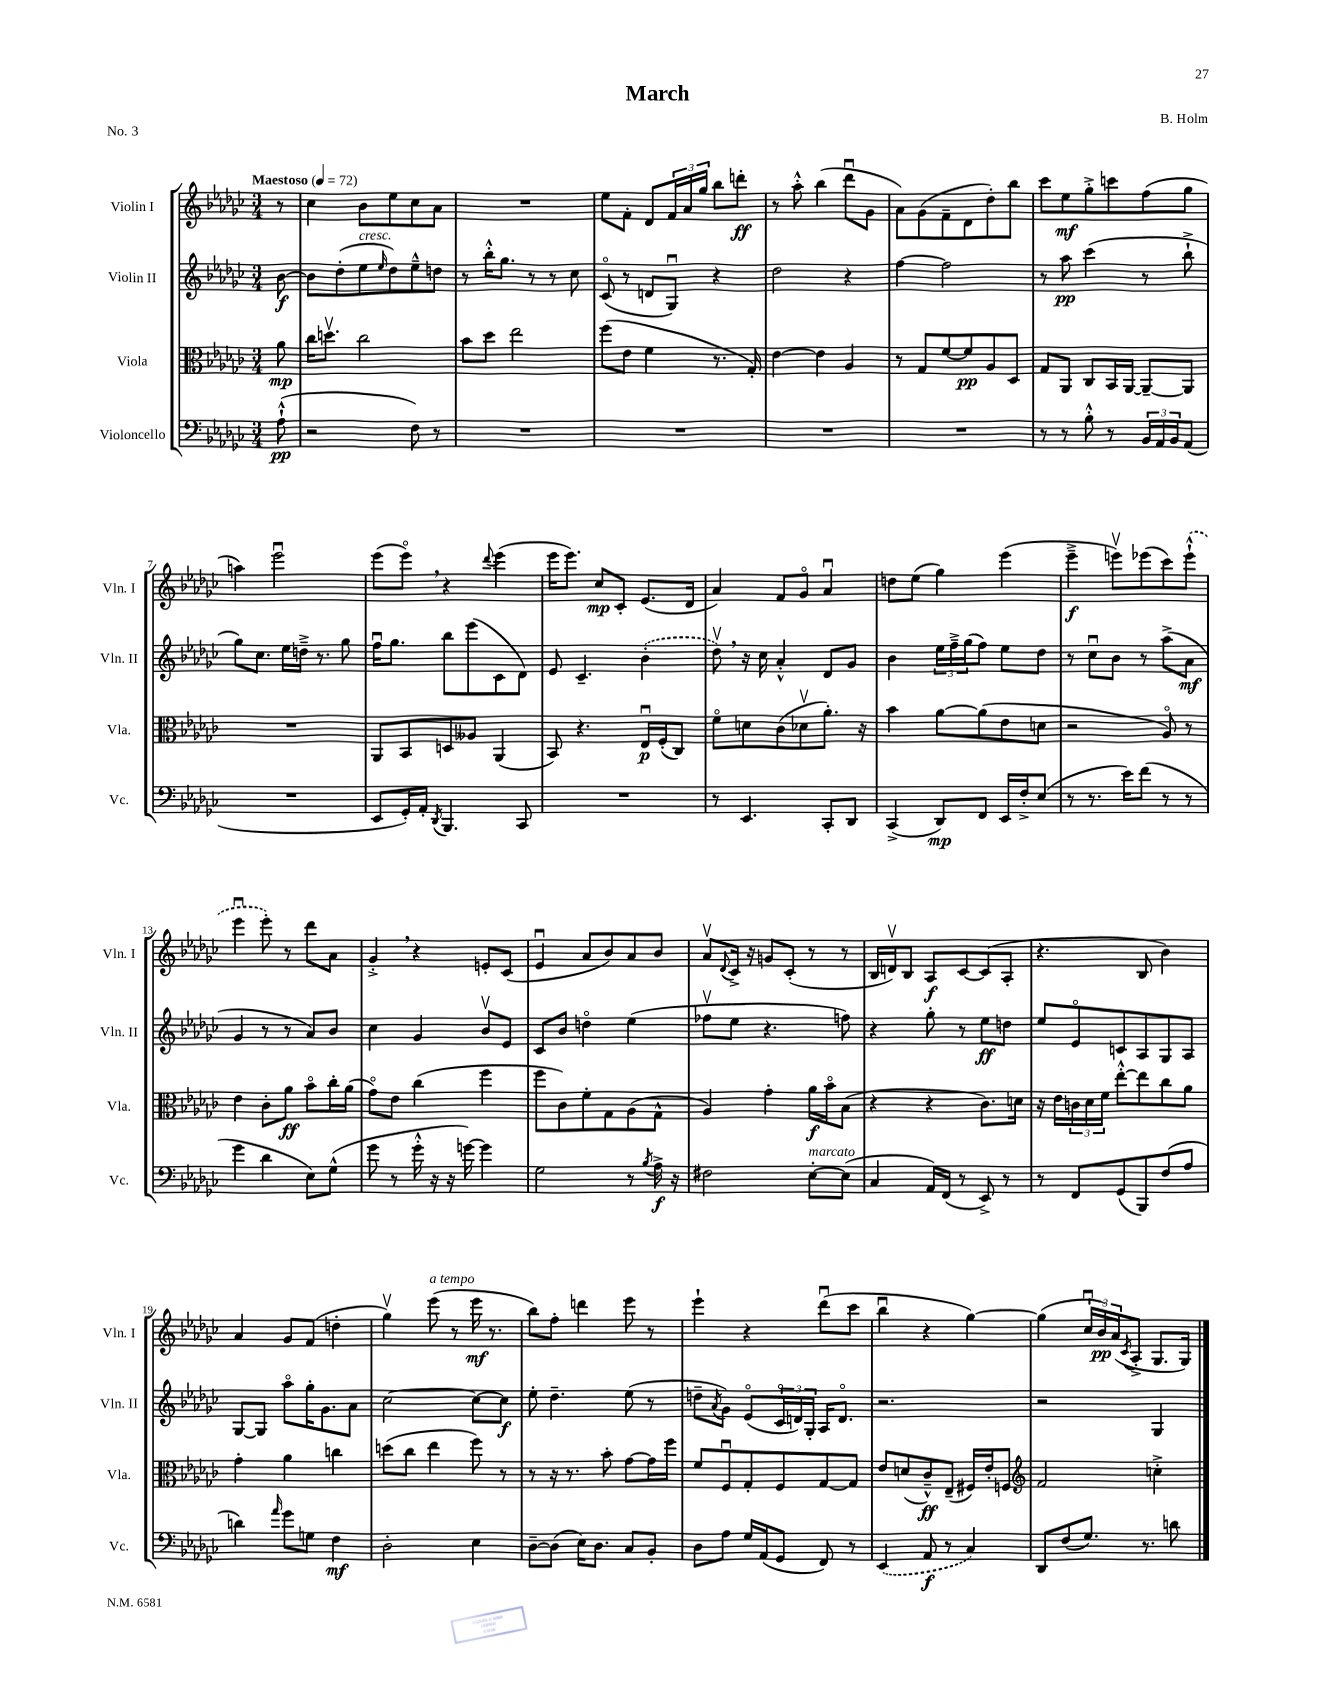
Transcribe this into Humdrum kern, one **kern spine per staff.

**kern	**dynam	**kern	**dynam	**kern	**dynam	**kern	**dynam
*part4	*part4	*part3	*part3	*part2	*part2	*part1	*part1
*staff4	*staff4	*staff3	*staff3	*staff2	*staff2	*staff1	*staff1
*I"Violoncello	*	*I"Viola	*	*I"Violin II	*	*I"Violin I	*
*I'Vc.	*	*I'Vla.	*	*I'Vln. II	*	*I'Vln. I	*
*clefF4	*	*clefC3	*	*clefG2	*	*clefG2	*
*k[b-e-a-d-g-c-]	*	*k[b-e-a-d-g-c-]	*	*k[b-e-a-d-g-c-]	*	*k[b-e-a-d-g-c-]	*
*M3/4	*	*M3/4	*	*M3/4	*	*M3/4	*
*MM72	*	*MM72	*	*MM72	*	*MM72	*
=	=	=	=	=	=	=	=
!	!	!	!	!	!	!LO:TX:a:B:t=Maestoso	!
(8A-`^^\	pp	8a-\	mp	[8b-\	f	8r	.
=1	=1	=1	=1	=1	=1	=1	=1
2r	.	16cc-\KL	.	8b-\L]	.	4cc-\	.
.	.	8.ddnv\J	.	.	.	.	.
.	.	.	.	(8dd-'\	.	.	.
!	!	!	!	!LO:TX:a:i:t=cresc.	!	!	!
.	.	2cc-\	.	8ee-\	.	8b-\L	.
.	.	.	.	16qqee-/	.	.	.
.	.	.	.	8dd-\)	.	8ee-\	.
8F\)	.	.	.	8ee-~^^\	.	8cc-\	.
8r	.	.	.	8ddn\J	.	8a-\J	.
=2	=2	=2	=2	=2	=2	=2	=2
2.r	.	8b-\L	.	8r	.	2.r	.
.	.	8dd-\J	.	16bb-'^^\KL	.	.	.
.	.	.	.	8.gg-\J	.	.	.
.	.	2ee-\	.	.	.	.	.
.	.	.	.	8r	.	.	.
.	.	.	.	8r	.	.	.
.	.	.	.	8cc-\	.	.	.
=3	=3	=3	=3	=3	=3	=3	=3
2.r	.	(8ff\L	.	(8c-/	.	8ee-\L	.
.	.	8e-\J	.	8r	.	8f'\J	.
.	.	4f\	.	8dn/L	.	8d-/L	.
.	.	.	.	8G-u/J)	.	24f/L	.
.	.	.	.	.	.	24a-/	.
.	.	.	.	.	.	24gg-/JJ	.
.	.	8.r	.	4r	.	8bb-\L	.
.	.	.	.	.	.	8dddn'\J	ff
.	.	16G-'/)	.	.	.	.	.
=4	=4	=4	=4	=4	=4	=4	=4
2.r	.	[4e-\	.	2dd-\	.	8r	.
.	.	.	.	.	.	8aa-'^^\	.
.	.	4e-\]	.	.	.	(4bb-\	.
.	.	4A-/	.	4r	.	8ddd-u\L	.
.	.	.	.	.	.	8g-\J	.
=5	=5	=5	=5	=5	=5	=5	=5
2.r	.	8r	.	[4ff\	.	8a-\L)	.
.	.	8G-/L	.	.	.	(8g-\	.
.	.	[8f/	.	2ff\]	.	8f~\	.
.	.	8f/]	pp	.	.	8d-\	.
.	.	8A-/	.	.	.	8dd-'\)	.
.	.	8D-/J	.	.	.	8bb-\J	.
=6	=6	=6	=6	=6	=6	=6	=6
8r	.	8G-/L	.	8r	.	8ccc-\L	.
8r	.	8AA-/J	.	8aa-\	pp	8ee-\	mf
8B-'^^\	.	8C-/L	.	(4ccc-\	.	8gg-'^\	.
8r	.	16BB-/L	.	.	.	8cccn\	.
.	.	[16AA-/JJ	.	.	.	.	.
24BB-/LL	.	8AA-~/L_	.	8r	.	(8ff\	.
24AA-/	.	.	.	.	.	.	.
24BB-/J	.	.	.	.	.	.	.
(8AA-/J	.	8AA-/J]	.	8bb-`^\	.	8gg-\J	.
!!LO:LB:g=z
=7	=7	=7	=7	=7	=7	=7	=7
2.r	.	2.r	.	8gg-\L)	.	4aan\)	.
.	.	.	.	8.cc-\J	.	.	.
.	.	.	.	.	.	2eee-u\	.
.	.	.	.	16ee-\LL	.	.	.
.	.	.	.	16ddn~^\JJ	.	.	.
.	.	.	.	8.r	.	.	.
.	.	.	.	8gg-\	.	.	.
=8	=8	=8	=8	=8	=8	=8	=8
8EE-/L	.	8AA-/L	.	16ffu\KL	.	(8eee-\L	.
.	.	.	.	8.gg-\J	.	.	.
16GG-'/L)	.	8BB-/	.	.	.	8eee-,\J)	.
16AA-'/JJ	.	.	.	.	.	.	.
8qDD-/	.	.	.	.	.	.	.
4.BBB-/	.	8Dn/	.	8bb-\L	.	4r	.
.	.	8A--X/J	.	(8eee-\	.	.	.
.	.	.	.	.	.	8qqddd-/	.
.	.	(4AA-/	.	8c-\	.	(4eee-\	.
8CC-/	.	.	.	8d-\J)	.	.	.
=9	=9	=9	=9	=9	=9	=9	=9
2.r	.	8BB-/)	.	8e-/	.	16eee-\KL	.
.	.	.	.	.	.	8.eee-\J)	.
.	.	4.r	.	4.c-~/	.	.	.
.	.	.	.	.	.	8cc-/L	mp
.	.	.	.	.	.	8c-'/J	.
.	.	16E-u/LL	p	(4b-'\	.	(8.e-/L	.
.	.	(16F'/J	.	.	.	.	.
.	.	8C-/J)	.	.	.	.	.
.	.	.	.	.	.	16d-/Jk	.
=10	=10	=10	=10	=10	=10	=10	=10
8r	.	8f\L	.	8dd-v,\)	.	4a-/)	.
4.EE-/	.	8dn\	.	16r	.	.	.
.	.	.	.	16cc-\	.	.	.
.	.	(8c-\	.	4a-'^^/	.	8f/L	.
.	.	8d-Xv\	.	.	.	8g-/J	.
8CC-'/L	.	8.a-'\J)	.	8d-/L	.	4a-u/	.
8DD-/J	.	.	.	8g-/J	.	.	.
.	.	16r	.	.	.	.	.
=11	=11	=11	=11	=11	=11	=11	=11
(4CC-^/	.	4b-\	.	4b-\	.	8ddn\L	.
.	.	.	.	.	.	(8ee-\J	.
8DD-/L)	mp	[8a-\L	.	24ee-\LL	.	4gg-\)	.
.	.	.	.	24ff~^\	.	.	.
.	.	.	.	(24gg-\J	.	.	.
8FF/J	.	(8a-\]	.	8ff\J)	.	.	.
16EE-/LL	.	8e-\	.	8ee-\L	.	(4eee-\	.
16F'^/J	.	.	.	.	.	.	.
(8E-/J	.	8dn\J	.	8dd-\J	.	.	.
=12	=12	=12	=12	=12	=12	=12	=12
8r	.	2r	.	8r	.	4eee-~^\	f
8.r	.	.	.	8cc-u\L	.	.	.
.	.	.	.	8b-\J	.	8eeenv\L)	.
16e-\KL)	.	.	.	.	.	.	.
(8f\J	.	.	.	8r	.	(8eee-X\	.
8r	.	8A-/)	.	(8aa-^\L	.	8ccc-\)	.
8r	.	8r	.	8a-\J	mf	(8eee-`^^\J	.
!!LO:LB:g=z
=13	=13	=13	=13	=13	=13	=13	=13
4g-\	.	4e-\	.	4g-/	.	4eee-u\	.
4d-\	.	8c-'\L	.	8r	.	8eee-'\)	.
.	.	8a-\J	ff	8r	.	8r	.
8E-\L)	.	8b-\L	.	8a-/L)	.	8ddd-\L	.
(8G-^^\J	.	16cc-'\L	.	8b-/J	.	8a-\J	.
.	.	(16a-\JJ	.	.	.	.	.
=14	=14	=14	=14	=14	=14	=14	=14
8g-\	.	8g-\L)	.	4cc-\	.	4g-'^,/	.
8r	.	8e-\J	.	.	.	.	.
16g-'^^\	.	(4cc-\	.	4g-/	.	4r	.
16r	.	.	.	.	.	.	.
16r	.	.	.	.	.	.	.
[16gn\)	.	.	.	.	.	.	.
4g\]	.	4ff\	.	8b-v/L	.	8en'/L	.
.	.	.	.	8e-/J	.	(8c-/J	.
=15	=15	=15	=15	=15	=15	=15	=15
2G-\	.	8ff\L	.	8c-/L	.	4e-u/	.
.	.	8c-\)	.	8b-/J	.	.	.
.	.	8f'\	.	4ddn\	.	8a-/L	.
.	.	8G-\	.	.	.	8b-/)	.
8r	.	(8A-\	.	(4ee-\	.	8a-/	.
8qB-/	.	.	.	.	.	.	.
16A-^\	f	8G-^^\J	.	.	.	8b-/J	.
16r	.	.	.	.	.	.	.
=16	=16	=16	=16	=16	=16	=16	=16
2F#X\	.	4A-/)	.	8ff-Xv\L	.	8a-v/L	.
.	.	.	.	.	.	8qqd-/	.
.	.	.	.	8ee-\J	.	16c-^/Jk	.
.	.	.	.	.	.	16r	.
.	.	4g-'\	.	4.r	.	8gn/L	.
.	.	.	.	.	.	(8c-'/J	.
!LO:TX:a:i:t=marcato	!	!	!	!	!	!	!
[8E-'\L	.	16a-\LL	f	.	.	8r	.
.	.	16b-\J	.	.	.	.	.
(8E-\J]	.	(8B-\J	.	8ffn\)	.	8r	.
=17	=17	=17	=17	=17	=17	=17	=17
4C-/	.	4r	.	4r	.	16B-/LL	.
.	.	.	.	.	.	16dnv/J)	.
.	.	.	.	.	.	8B-/J	.
16AA-/LL)	.	4r	.	8gg-'\	.	8A-/L	f
(16FF/JJ	.	.	.	.	.	.	.
8r	.	.	.	8r	.	[8c-/	.
8EE-^/)	.	8.c-\L)	.	8ee-\L	ff	(8c-/]	.
8r	.	.	.	8ddn\J	.	8A-'/J	.
.	.	16dn\Jk	.	.	.	.	.
=18	=18	=18	=18	=18	=18	=18	=18
8r	.	16r	.	8ee-/L	.	4.r	.
.	.	16e-\LL	.	.	.	.	.
8FF/L	.	24cn\	.	8e-/	.	.	.
.	.	24d-\	.	.	.	.	.
.	.	24f\JJ	.	.	.	.	.
(8GG-/	.	[8ee-'^^\L	.	8cn/	.	.	.
8BBB-/)	.	8ee-\]	.	8A-/	.	8B-/	.
(8F/	.	8cc-\	.	8G-/	.	4b-\)	.
8A-/J	.	8a-\J	.	8A-/J	.	.	.
!!LO:LB:g=z
=19	=19	=19	=19	=19	=19	=19	=19
4dn\)	.	4g-'\	.	[8G-/L	.	4a-/	.
.	.	.	.	8G-/J]	.	.	.
16qqa-/	.	.	.	.	.	.	.
8g-\L	.	4a-\	.	8aa-\L	.	8g-/L	.
8Gn\J	.	.	.	16gg-'\K	.	(8f/J	.
.	.	.	.	8.g-\	.	.	.
4F\	mf	4ccn\	.	.	.	4ddn'\	.
.	.	.	.	8a-\J	.	.	.
=20	=20	=20	=20	=20	=20	=20	=20
2D-'\	.	(8ddn\L	.	[2cc-\	.	4gg-v\)	.
.	.	8cc-\J	.	.	.	.	.
!	!	!	!	!	!	!LO:TX:a:i:t=a tempo	!
.	.	4ee-\	.	.	.	(8eee-\	.
.	.	.	.	.	.	8r	.
4E-\	.	8ff\)	.	8cc-\L_	.	16eee-\	mf
.	.	.	.	.	.	8.r	.
.	.	8r	.	8cc-\J]	f	.	.
=21	=21	=21	=21	=21	=21	=21	=21
[8D-~\L	.	8r	.	8ee-'\	.	8bb-\L)	.
(8D-\J]	.	16r	.	4.dd-~\	.	8ff'\J	.
.	.	8.r	.	.	.	.	.
16E-\KL)	.	.	.	.	.	4dddn\	.
8.D-\J	.	.	.	.	.	.	.
.	.	8b-'\	.	.	.	.	.
8C-/L	.	[8g-\L	.	(8ee-\	.	8eee-\	.
8BB-'/J	.	16g-\L]	.	8r	.	8r	.
.	.	16ff\JJ	.	.	.	.	.
=22	=22	=22	=22	=22	=22	=22	=22
8D-\L	.	8f/L	.	8ddn~\L	.	4eee-`\	.
.	.	.	.	8qa-/	.	.	.
8A-\J	.	8Fu/	.	8g-\J)	.	.	.
16G-/LL	.	8G-'/	.	(8e-/L	.	4r	.
(16AA-/J	.	.	.	.	.	.	.
8GG-/J	.	8F/	.	24c-/L	.	.	.
.	.	.	.	24dn/)	.	.	.
.	.	.	.	24G-'/JJ	.	.	.
8FF/)	.	[8G-/	.	16A-/KL	.	(8ddd-u\L	.
.	.	.	.	8.d/J	.	.	.
8r	.	8G-/J]	.	.	.	8ccc-\J	.
=23	=23	=23	=23	=23	=23	=23	=23
(4EE-/	.	8e-/L	.	2.r	.	4bb-u\	.
.	.	(8dn/	.	.	.	.	.
8AA-/	f	8c-~^^/)	ff	.	.	4r	.
8r	.	(8E-~/J	.	.	.	.	.
4C-/)	.	16F#X/LL)	.	.	.	[4gg-\)	.
.	.	16e-'/J	.	.	.	.	.
.	.	8Fn/J	.	.	.	.	.
=24	=24	=24	=24	=24	=24	=24	=24
*	*	*clefG2	*	*	*	*	*
8DD-/L	.	2f/	.	2r	.	(4gg-\]	.
(8F/	.	.	.	.	.	.	.
8.G-/J)	.	.	.	.	.	24cc-u/LL	.
.	.	.	.	.	.	24b-/)	pp
.	.	.	.	.	.	(24a-/J	.
.	.	.	.	.	.	8qc-/	.
.	.	.	.	.	.	8A-'^/J	.
8.r	.	.	.	.	.	.	.
.	.	4ccn'^\	.	4G-/	.	8.G-/L	.
8dn\	.	.	.	.	.	.	.
.	.	.	.	.	.	16G-/Jk)	.
==	==	==	==	==	==	==	==
*-	*-	*-	*-	*-	*-	*-	*-
